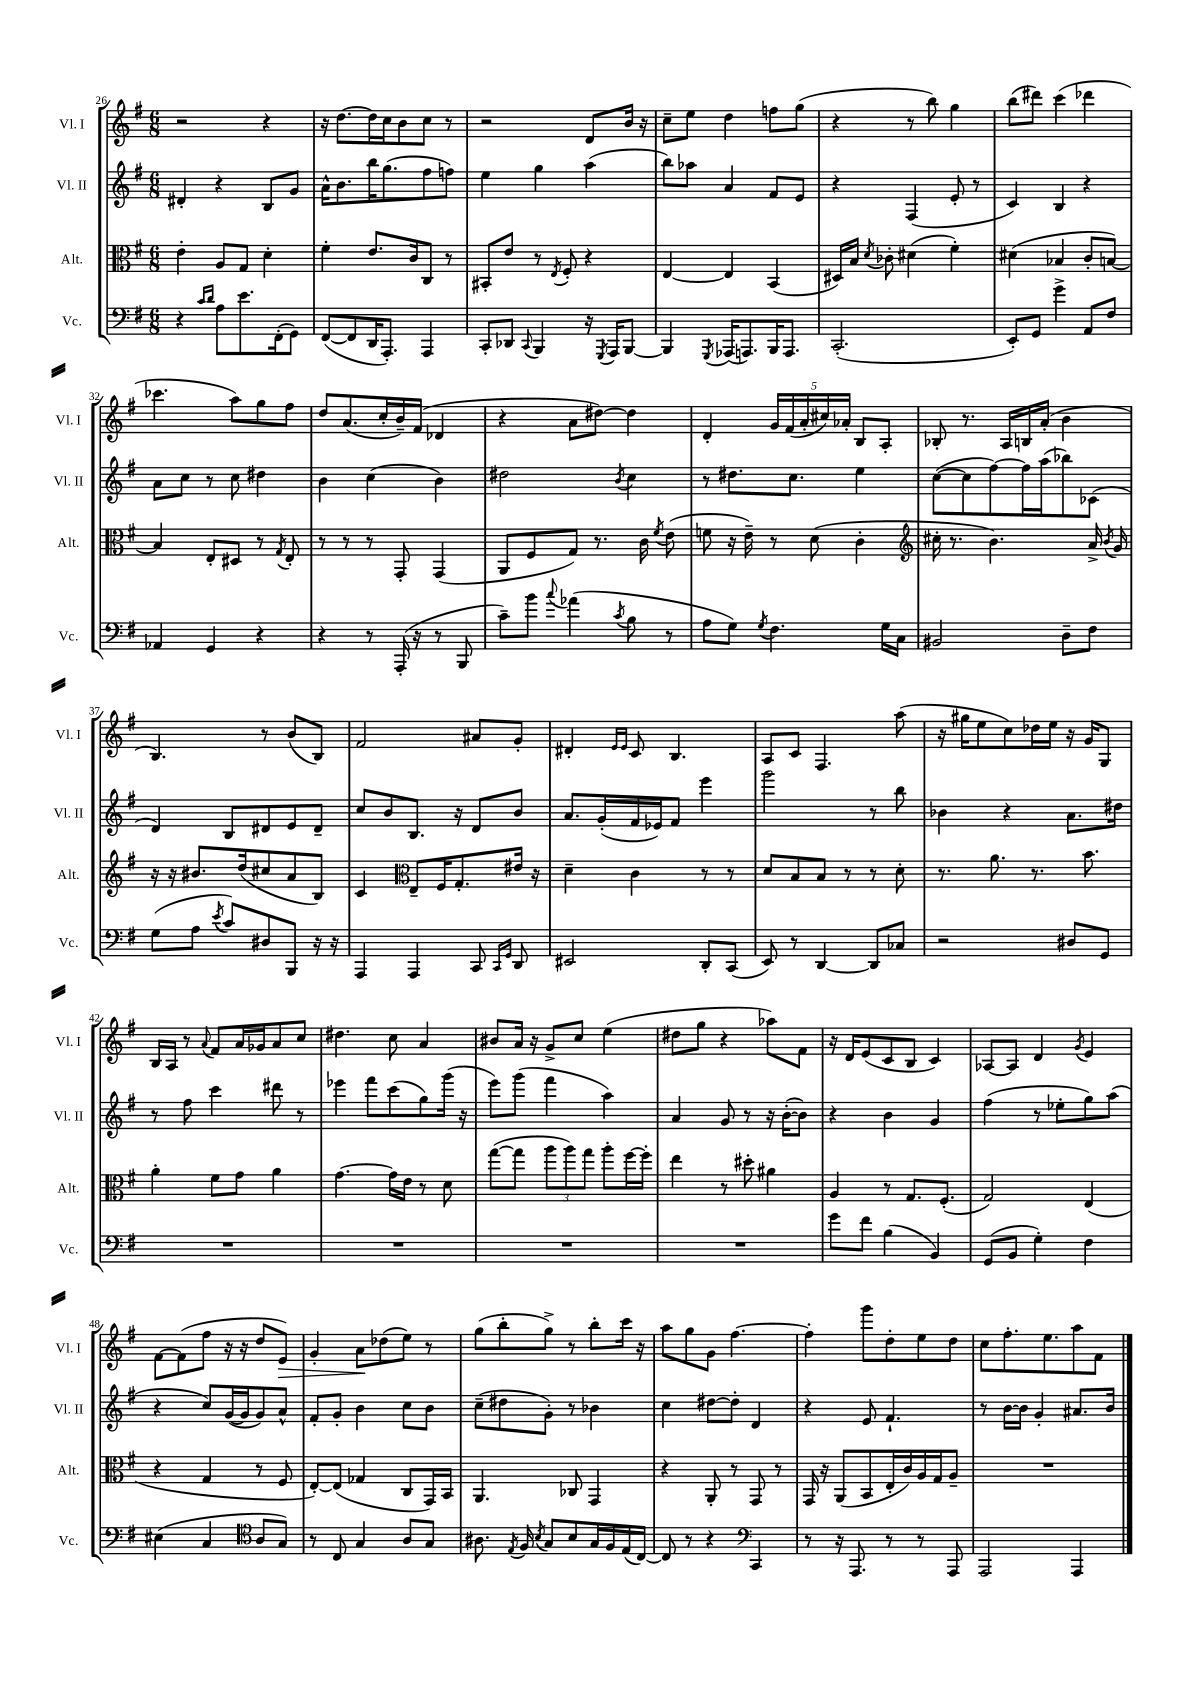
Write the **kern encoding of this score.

**kern	**kern	**kern	**kern
*staff4	*staff3	*staff2	*staff1
*clefF4	*clefC3	*clefG2	*clefG2
*k[f#]	*k[f#]	*k[f#]	*k[f#]
*M6/8	*M6/8	*M6/8	*M6/8
4r	4e'	4d#'	2r
16qqc	.	.	.
16qqd	.	.	.
8A	8A	4r	.
8.e	8G	.	.
.	4d'	8B	4r
(16FF#'	.	.	.
8GG)	.	8g	.
=	=	=	=
([8FF#	4f#'	16a^^	16r
.	.	8.b	[8.dd
8FF#]	.	.	.
16DD	8.e	16bb	16dd]
8.AAA')	.	(8.gg	16cc
.	.	.	8b
.	16c	.	.
4AAA	8C	8ff#	8cc
.	8r	8ff)	8r
=	=	=	=
8CC'	8BB#'	4ee	2r
8DD-	8e	.	.
8qqCC	.	.	.
4BBB	8r	4gg	.
.	8qE	.	.
.	8F#'	.	.
16r	4r	(4aa	8d
8qGGG	.	.	.
16AAA	.	.	.
[8BBB	.	.	16b
.	.	.	16r
=	=	=	=
4BBB]	[4E	8bb)	8cc~
.	.	8aa-	8ee
8qGGG	.	.	.
(16AAA-	4E]	4a	4dd
8.AAA)	.	.	.
16BBB	(4BB	8f#	8ff
8.AAA	.	.	.
.	.	8e	(8gg
=	=	=	=
(2.CC'	16D#)	4r	4r
.	16B	.	.
.	8qd	.	.
.	8c-'	.	.
.	(4d#	(4F#	8r
.	.	.	8bb)
.	4f#')	8e'	4gg
.	.	8r	.
=	=	=	=
8EE')	(4d#	4c)	(8bb
8GG	.	.	8ddd#)
4g^	4B-	4B	(4ccc
8AA	8c'	4r	4ddd-
8F#	[8B)	.	.
=	=	=	=
4AA-	4B]	8a	4.ccc-
.	.	8cc	.
4GG	8E'	8r	.
.	8D#	8cc	8aa)
4r	8r	4dd#	8gg
.	8qG	.	.
.	8E'	.	8ff#
=	=	=	=
4r	8r	4b	8dd
.	8r	.	(8.a
8r	8r	(4cc	.
.	.	.	16cc'
(16AAA'	8GG'	.	16b~)
16r	.	.	(16f#
8r	(4GG	4b)	4d-
8BBB	.	.	.
=	=	=	=
8c~)	8AA	2dd#	4r
8b	8F#	.	.
8qqcc	.	.	.
(4a-	8G)	.	8a
.	8.r	.	[8dd#)
8qc	.	8qb	.
8B	.	4cc	4dd#]
.	16c	.	.
.	8qf#	.	.
8r	(8e	.	.
=	=	=	=
8A	8f	8r	4d'
8G)	16r	8.dd#	.
.	16e~)	.	.
8qG	.	.	.
4.F#	8r	.	20g
.	.	.	(20f#
.	.	8.cc	.
.	.	.	20a'
.	(8d	.	.
.	.	.	20cc#)
.	.	.	20a-'
.	4c'	4ee	8B
16G	.	.	8A'
16C	.	.	.
=	=	=	=
*	*clefG2	*	*
2BB#	16cc#'	([8cc	8B-'
.	8.r	.	.
.	.	8cc]	8.r
.	4.b)	[8ff#)	.
.	.	.	16A
.	.	16ff#]	16B
.	.	(16aa	(16a'
8D~	.	8bb-)	4b
8F#	16a^	(8c-	.
.	8qb	.	.
.	16g	.	.
=	=	=	=
(8G	16r	4d)	4.B)
.	16r	.	.
8A	8.b#	.	.
8qe	.	.	.
8c)	.	8B	.
.	(16dd	.	.
8D#	8cc#	8d#	8r
8BBB	8a	8e	(8b
16r	8B)	8d#~	8B)
16r	.	.	.
=	=	=	=
4AAA	4c	8cc	2f#
.	.	8b	.
*	*clefC3	*	*
4AAA	8E~	8.B	.
.	16F#	.	.
.	8.G'	16r	.
8CC	.	8d	8a#
16qqCC	.	.	.
16qqGG	.	.	.
8DD	16e#	8b	8g'
.	16r	.	.
=	=	=	=
2EE#	4d~	8.a	4d#'
.	.	(16g'	.
.	.	.	16qqe
.	.	.	16qqe
.	4c	16f#	8c
.	.	16e-)	.
.	.	8f#	4.B
8DD'	8r	4eee	.
(8CC	8r	.	.
=	=	=	=
8EE)	8d	2ggg	8A
8r	8B	.	8c
[4DD	8B	.	4.F#
.	8r	.	.
8DD]	8r	8r	.
8C-	8d'	8bb	(8aa
=	=	=	=
2r	8.r	4b-	16r
.	.	.	16gg#
.	.	.	8ee
.	8.a	.	.
.	.	4r	8cc)
.	8.r	.	16dd-
.	.	.	16ee
8D#	.	8.a	16r
.	8.b	.	16g
8GG	.	.	8G
.	.	16dd#	.
=	=	=	=
2.r	4a'	8r	16B
.	.	.	16A
.	.	8ff#	8r
.	.	.	8qqa
.	8f#	4ccc	8f#
.	8g	.	16a
.	.	.	16g-
.	4a	8ddd#	8a
.	.	8r	8cc
=	=	=	=
2.r	[4.g	4eee-	4.dd#
.	.	8fff#	.
.	16g]	(8ccc	8cc
.	16e	.	.
.	8r	8gg)	4a
.	8d	(16ggg	.
.	.	16r	.
=	=	=	=
2.r	([8gg	8eee)	8b#
.	8gg]	(8ggg	16a
.	.	.	16r
.	12aa	4fff#	8g^
.	12aa)	.	.
.	.	.	8cc
.	12gg	.	.
.	8aa'	4aa)	(4ee
.	[16ff#	.	.
.	16ff#']	.	.
=	=	=	=
2.r	4ee	4a	8dd#
.	.	.	8gg
.	8r	8g	4r
.	8dd#'	8r	.
.	4a#	16r	8aa-)
.	.	([16b'	.
.	.	8b])	8f#
=	=	=	=
8g	4A	4r	16r
.	.	.	16d
8f#	.	.	(8e
(4B	8r	4b	8c
.	8.G	.	8B
4BB)	.	4g	4c)
.	(8.F#'	.	.
=	=	=	=
(8GG	2G)	(4ff#	[8A-
8BB	.	.	8A-]
4G')	.	8r	4d
.	.	8ee-'	.
.	.	.	8qg
4F#	(4E	8gg)	4e
.	.	(8aa	.
=	=	=	=
(4E#	4r	4r	[8f#
.	.	.	(8f#]
4C	4G	8cc)	8ff#
.	.	([16g	16r
.	.	16g]	16r
*clefC4	*	*	*
8A	8r	8g)	8dd
8G)	8F#	8a^^	8e)
=	=	=	=
8r	[8E')	8f#'	4g'
8C	(8E]	8g'	.
4G	4G-	4b	8a
.	.	.	(8dd-
8A	8C	8cc	8ee)
8G	16GG)	8b	8r
.	16BB	.	.
=	=	=	=
8.A#	4.AA	(8cc~	(8gg
.	.	8dd#	8bb'
8qE	.	.	.
16F#	.	.	.
8qB	.	.	.
8G	.	8g')	8gg^)
8B	8C-	8r	8r
16G	4GG	4b-	8bb'
16F#	.	.	.
(16E	.	.	16ccc
[16C)	.	.	16r
=	=	=	=
8C]	4r	4cc	8aa
8r	.	.	8gg
4r	8AA'	[8dd#	8g
.	8r	8dd#']	[4.ff#
*clefF4	*	*	*
4CC	8GG	4d	.
.	8r	.	.
=	=	=	=
8r	16GG	4r	4ff#']
.	16r	.	.
16r	(8AA	.	.
8.AAA	.	.	.
.	8BB	8e	8ggg
8r	16E'	4.f#`	8dd'
.	16c)	.	.
8r	16A	.	8ee
.	16G	.	.
8AAA	8A~	.	8dd
=	=	=	=
2AAA	2.r	8r	8cc
.	.	[16b	8.ff#'
.	.	16b]	.
.	.	4g'	.
.	.	.	8.ee
4AAA	.	8.a#	8aa
.	.	.	8f#
.	.	16b	.
==	==	==	==
*-	*-	*-	*-
